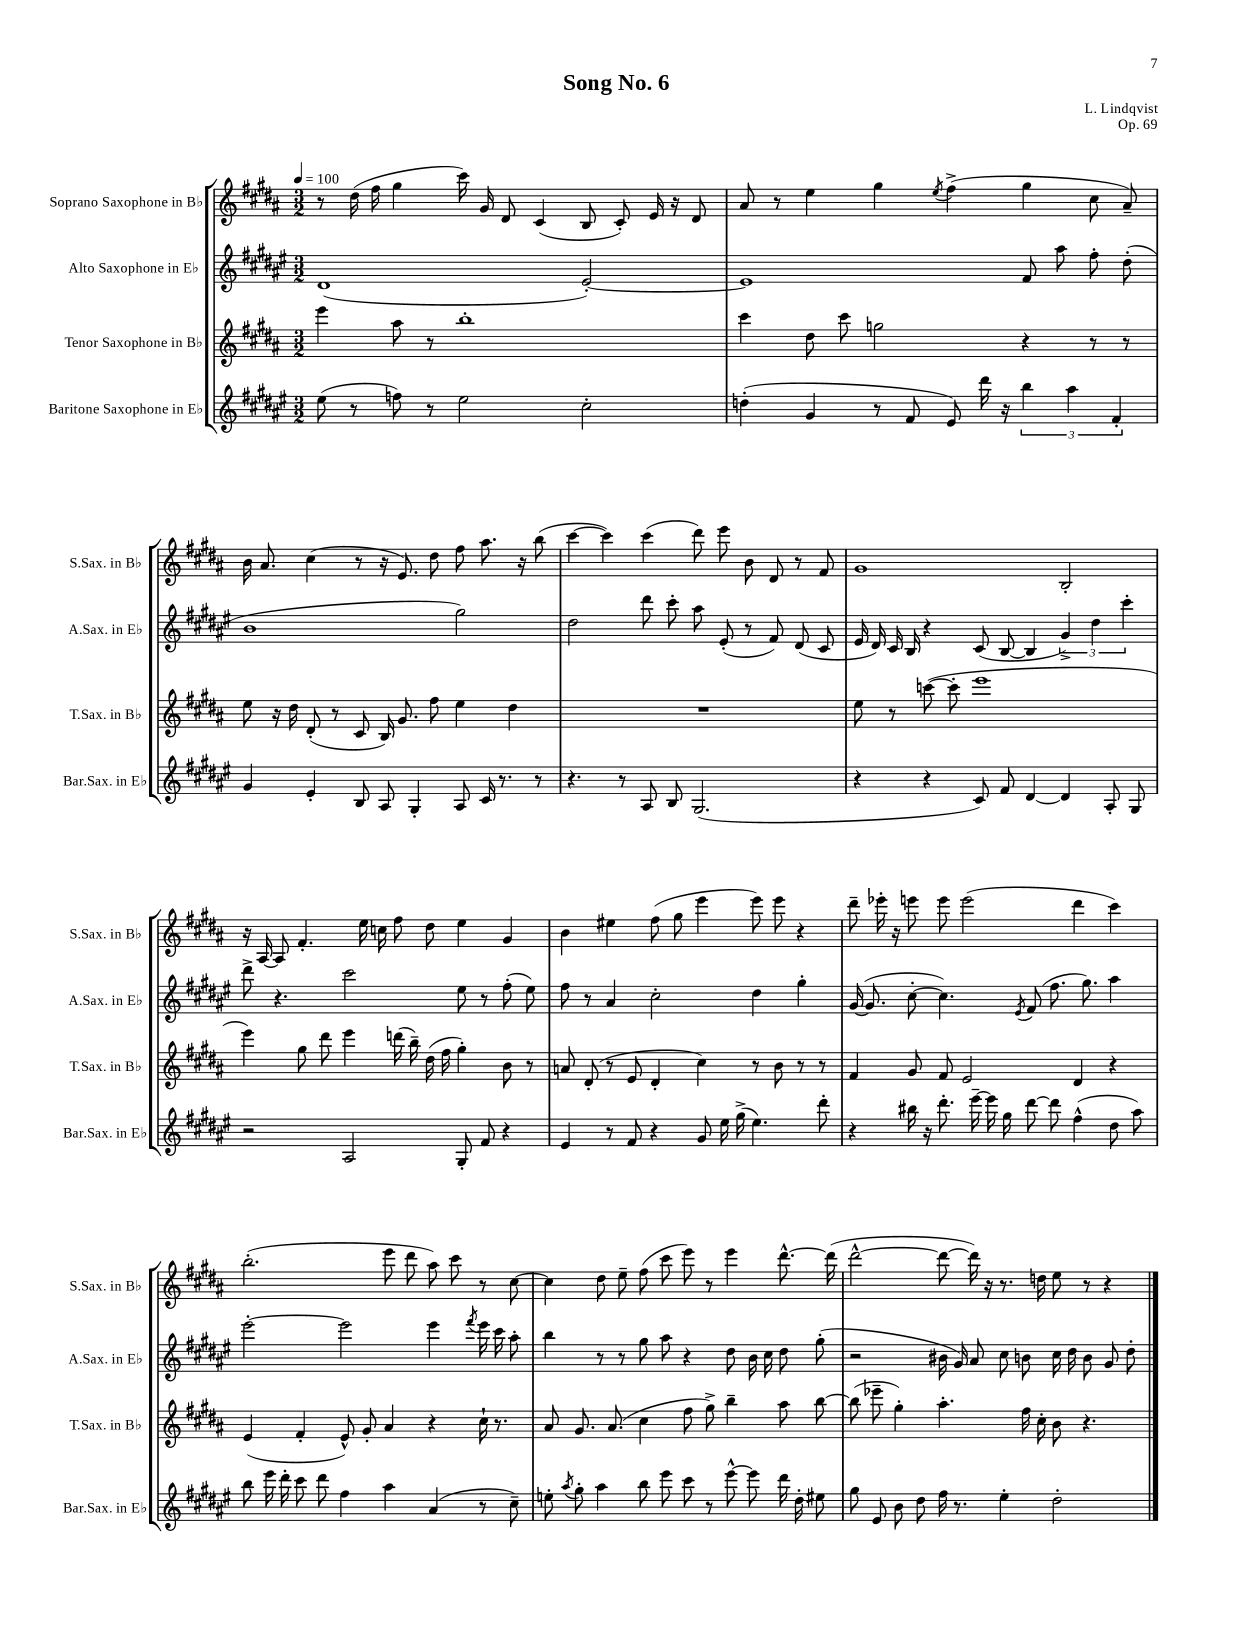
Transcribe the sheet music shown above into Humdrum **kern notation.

**kern	**kern	**kern	**kern
*staff4	*staff3	*staff2	*staff1
*clefG2	*clefG2	*clefG2	*clefG2
*k[f#c#g#d#a#e#]	*k[f#c#g#d#a#]	*k[f#c#g#d#a#e#]	*k[f#c#g#d#a#]
*M3/2	*M3/2	*M3/2	*M3/2
*MM100	*MM100	*MM100	*MM100
(8ee#	4eee	(1d#	8r
8r	.	.	(16dd#
.	.	.	16ff#
8ff)	8aa#	.	4gg#
8r	8r	.	.
2ee#	1bb'	.	16ccc#)
.	.	.	16g#
.	.	.	8d#
.	.	.	(4c#
2cc#'	.	[2e#')	8B
.	.	.	8c#')
.	.	.	16e
.	.	.	16r
.	.	.	8d#
=	=	=	=
(4dd'	4ccc#	1e#]	8a#
.	.	.	8r
4g#	8dd#	.	4ee
.	8ccc#	.	.
8r	2gg	.	4gg#
8f#	.	.	.
.	.	.	8qee
8e#)	.	.	(4ff#^
16ddd#	.	.	.
16r	.	.	.
6bb	4r	8f#	4gg#
.	.	8aa#	.
6aa#	.	.	.
.	8r	8ff#'	8cc#
6f#'	.	.	.
.	8r	(8dd#'	8a#~)
=	=	=	=
4g#	8ee	1b	16b
.	.	.	8.a#
.	16r	.	.
.	16dd#	.	.
4e#'	(8d#'	.	(4cc#
.	8r	.	.
8B	8c#	.	8r
8A#	16B)	.	16r
.	8.g#	.	8.e)
4G#'	.	.	.
.	8ff#	.	8dd#
8A#	4ee	2gg#)	8ff#
16c#	.	.	8.aa#
8.r	.	.	.
.	4dd#	.	.
.	.	.	16r
8r	.	.	(8bb
=	=	=	=
4.r	1.r	2dd#	[4ccc#
.	.	.	4ccc#])
8r	.	.	.
8A#	.	8ddd#	(4ccc#
8B	.	8ccc#'	.
(2.G#	.	8aa#	8ddd#)
.	.	(8e#'	8eee
.	.	8r	8b
.	.	8f#)	8d#
.	.	(8d#	8r
.	.	8c#	8f#
=	=	=	=
4r	8ee	16e#	1g#
.	.	16d#)	.
.	8r	16c#	.
.	.	16B	.
4r	([8ccc	4r	.
.	8ccc']	.	.
8c#)	1eee	(8c#	.
8f#	.	[8B	.
[4d#	.	4B]	.
4d#]	.	6g#^)	2B'
.	.	6dd#	.
8A#'	.	.	.
.	.	6ccc#'	.
8G#	.	.	.
=	=	=	=
2r	4eee)	8ddd#^	16r
.	.	.	[16A#
.	.	4.r	8A#]
.	8gg#	.	4.f#'
.	8ddd#	.	.
2A#	4eee	2ccc#	.
.	.	.	16ee
.	.	.	16cc
.	(16ddd	.	8ff#
.	16bb~)	.	.
.	(16dd#	.	8dd#
.	16ff#	.	.
8G#'	4gg#')	8ee#	4ee
8f#	.	8r	.
4r	8b	(8ff#'	4g#
.	8r	8ee#)	.
=	=	=	=
4e#	8a	8ff#	4b
.	(8d#'	8r	.
8r	8r	4a#	4ee#
8f#	8e	.	.
4r	4d#'	2cc#'	(8ff#
.	.	.	8gg#
8g#	4cc#)	.	4eee
16ee#	.	.	.
(16gg#^	.	.	.
4.ee#)	8r	4dd#	8eee)
.	8b	.	8eee
.	8r	4gg#'	4r
8ddd#'	8r	.	.
=	=	=	=
4r	4f#	([16g#	8ddd#~
.	.	8.g#]	.
.	.	.	16eee-'
.	.	.	16r
16bb#	8g#	[8cc#'	8eee
16r	.	.	.
8.ddd#'	8f#	4.cc#])	8eee
.	2e	.	(2eee
[16eee#~	.	.	.
16eee#]	.	.	.
16gg#	.	.	.
.	.	8qe#	.
[8ddd#	.	(8f#	.
8ddd#]	.	8.ff#	.
(4ff#^^	4d#	.	4ddd#
.	.	8.gg#)	.
8dd#	4r	4aa#	4ccc#)
8aa#)	.	.	.
=	=	=	=
8bb	(4e	[2eee#'	(2.bb'
16eee#	.	.	.
16ddd#'	.	.	.
8ccc#	4f#'	.	.
8ddd#	.	.	.
4ff#	8e^^)	2eee#]	.
.	8g#'	.	.
4aa#	4a#	.	8eee
.	.	.	8ddd#
(4a#	4r	4eee#	8aa#)
.	.	.	8ccc#
.	.	8qfff#	.
8r	16cc#`	16eee#	8r
.	8.r	16ccc#	.
8cc#~)	.	8aa#'	[8cc#
=	=	=	=
8ee'	8a#	4bb	4cc#]
8qaa#	.	.	.
8gg#'	8.g#	.	.
4aa#	.	8r	8dd#
.	(8.a#	.	.
.	.	8r	8ee~
8bb	4cc#	8gg#	(8ff#
8eee#	.	8aa#	8ccc#
8ccc#	8ff#	4r	8eee)
8r	8gg#^)	.	8r
[8eee#^^	4bb~	8dd#	4eee
8eee#]	.	16b	.
.	.	16cc#	.
16ddd#	8aa#	8dd#	[8.ddd#^^
16dd#'	.	.	.
8ee#	[8bb	(8gg#'	.
.	.	.	(16ddd#]
=	=	=	=
8gg#	(8bb]	2r	[2ddd#^^
8e#	8eee-~	.	.
8b	4gg#')	.	.
8dd#	.	.	.
16ff#	4.aa#'	16b#	8ddd#_
8.r	.	16g#)	.
.	.	8a#	16ddd#])
.	.	.	16r
4ee#'	.	8cc#	8.r
.	16ff#	8b	.
.	16cc#'	.	16dd
2dd#'	8b	16cc#	8ee
.	.	16dd#	.
.	4.r	8b	8r
.	.	8g#	4r
.	.	8dd#'	.
==	==	==	==
*-	*-	*-	*-
